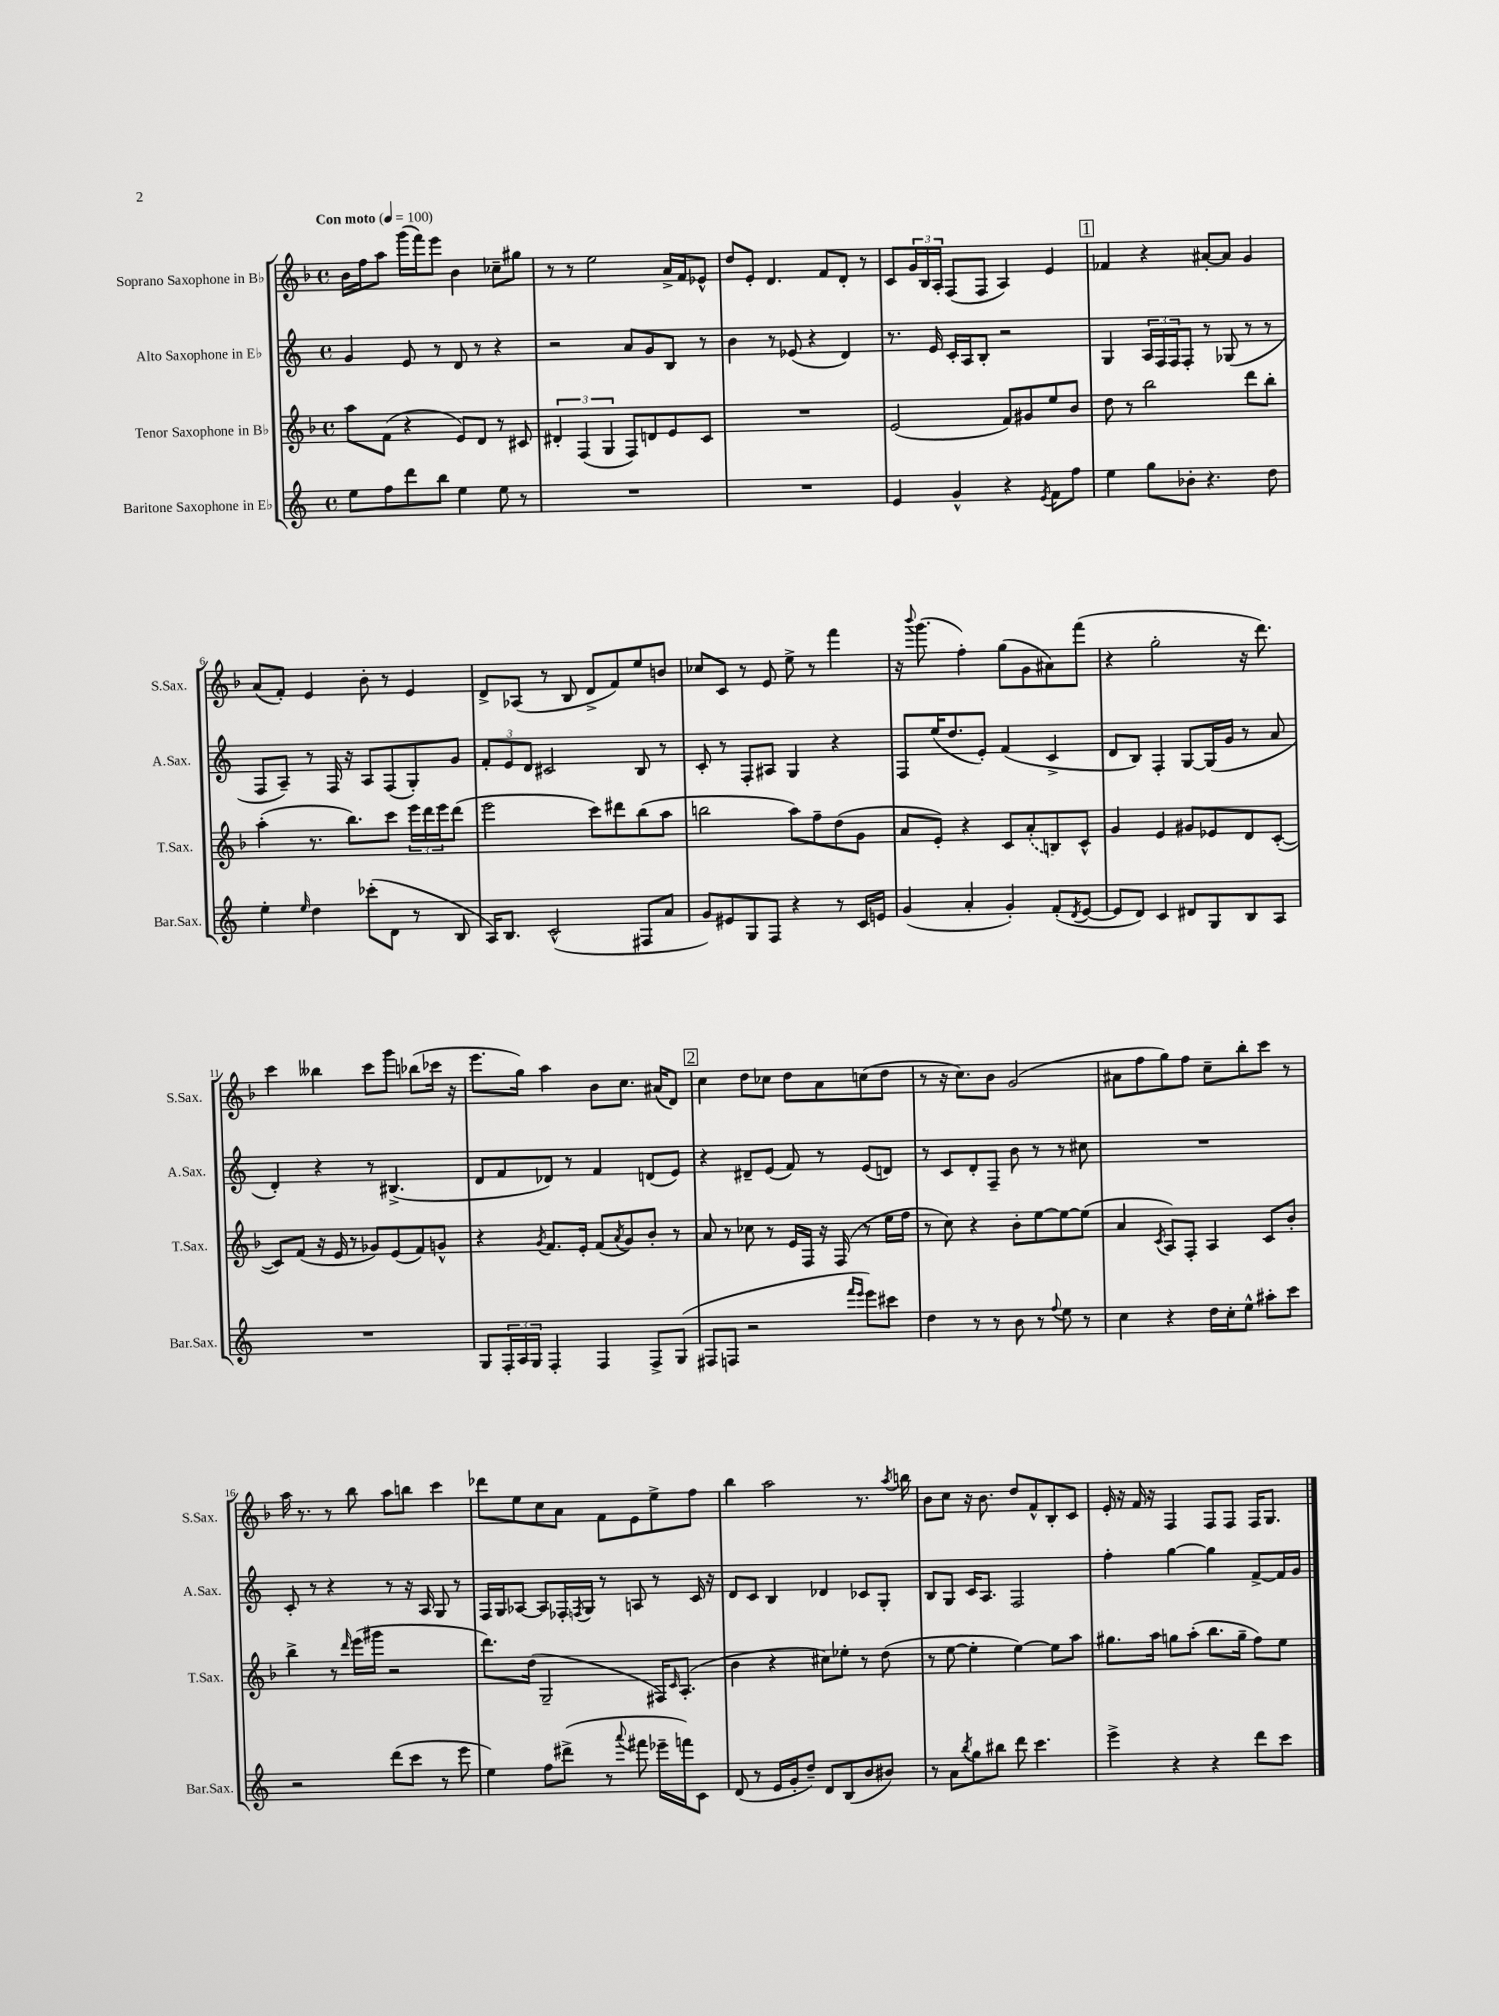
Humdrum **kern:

**kern	**kern	**kern	**kern
*part4	*part3	*part2	*part1
*staff4	*staff3	*staff2	*staff1
*I"Baritone Saxophone in E♭	*I"Tenor Saxophone in B♭	*I"Alto Saxophone in E♭	*I"Soprano Saxophone in B♭
*I'Bar.Sax.	*I'T.Sax.	*I'A.Sax.	*I'S.Sax.
*clefG2	*clefG2	*clefG2	*clefG2
*k[]	*k[b-]	*k[]	*k[b-]
*M4/4	*M4/4	*M4/4	*M4/4
*met(c)	*met(c)	*met(c)	*met(c)
*MM100	*MM100	*MM100	*MM100
=1	=1	=1	=1
!	!	!	!LO:TX:a:B:t=Con moto
8ee\L	8aa\L	4g/	16b-\LL
.	.	.	16ff\J
8ff\	(8f\J	.	8aa\J
8ddd\	4r	8e/	(16ggg\LL
.	.	.	16fff\J)
8bb\J	.	8r	8eee\J
4ee\	8e/L)	8d/	4b-\
.	8d/J	8r	.
8ee\	8r	4r	8cc-X~\L
8r	8c#X/	.	8gg#X\J
=2	=2	=2	=2
1r	6d#X'/	2r	8r
.	.	.	8r
.	(6F/	.	.
.	.	.	2ee\
.	6G/	.	.
.	8F/L)	8a/L	.
.	8dn/	8g/	.
.	8e/	8B/J	16a^/LL
.	.	.	16f/J
.	8c/J	8r	8e-X^^/J
=3	=3	=3	=3
1r	1r	4b\	8dd/L
.	.	.	8e'/J
.	.	8r	4.d/
.	.	(8e-X/	.
.	.	4r	.
.	.	.	8f/L
.	.	4d/)	8d'/J
.	.	.	8r
=4	=4	=4	=4
4e/	(2e/	8.r	8c/L
.	.	.	24g/L
.	.	.	24B-/
.	.	16e/	.
.	.	.	24A'/JJ
4g^^/	.	16c'/LL	(8F/L
.	.	16A/J	.
.	.	8B'/J	8F/J
4r	8f/L)	2r	4A/)
.	8g#X/	.	.
8qe/	.	.	.
8f\L	8ee/	.	4e/
8ff\J	8b-/J	.	.
!!LO:REH:place=s1:t=1
=5	=5	=5	=5
4ee\	8dd\	4G/	4f-X/
.	8r	.	.
8gg\L	2bb-\	24A/LL	4r
.	.	24F/	.
.	.	24F/J	.
8b-X'\J	.	8F'/J	.
4.r	.	8r	[8a#X'/L
.	.	(8G-X/	8a#/J]
.	8ddd\L	8r	4g/
8dd\	8bb-'\J	8r	.
!!LO:LB:g=z
=6	=6	=6	=6
4ee'\	(4aa'\	8F/L	(8a/L
.	.	8A~/J)	8f'/J)
16qqee/	.	.	.
4dd\	8.r	8r	4e/
.	.	16F/	.
.	8.bb-\L)	16r	.
(8ccc-X'\L	.	8A/L	8b-'\
8d\J	8ccc\J	(8F/	8r
8r	24eee\LL	8G'/)	4e/
.	24ddd\	.	.
.	24eee\J	.	.
8B/	(8ddd\J	8g/J	.
=7	=7	=7	=7
16A/KL)	2eee\	12f'/L	8d^/L
8.B/J	.	.	.
.	.	12e/	.
.	.	.	(8A-X/J
.	.	12d/J	.
(2c^^/	.	2c#X/	8r
.	.	.	8B-/
.	8ccc\L)	.	8d^/L
.	8ddd#X\	.	8f/)
8F#X/L	(8bb-\	8B/	8ee/
8a/J	8aa\J	8r	8bn/J
=8	=8	=8	=8
8g/L)	2bbn\	8c'/	8cc-X/L
8e#X/	.	8r	8c/J
8G/	.	8F'/L	8r
8F/J	.	8A#X/J	8e/
4r	8aa\L)	4G/	8ee^\
.	8ff~\	.	8r
8r	(8dd\	4r	4fff\
16c/LL	8g\J	.	.
16en/JJ	.	.	.
=9	=9	=9	=9
(4g/	8a/L	8F/L	16r
.	.	.	8qqbbb-/
.	.	.	(8.ggg\
.	8e'/J)	(16ee/K	.
.	.	8.dd/	.
4a'/	4r	.	4ff'\)
.	.	8e'/J)	.
4g'/)	8c/L	(4f/	(8gg\L
.	(8a'/	.	8g\
(8f'/L	8Bn/)	4c^/	8a#X\)
8qd/	.	.	.
[8e/J	8c^^/J	.	(8fff\J
=10	=10	=10	=10
8e/L]	4g/	8d/L	4r
8d/J)	.	8B/J)	.
4c/	4e/	4F'/	2gg'\
8d#X/L	8g#X/L	[8G/L	.
8G/	8e-X/	(16G/L]	.
.	.	16g/JJ	.
8B/	8d/	8r	16r
.	.	.	8.ddd\)
8A/J	([8c'/J	8a/	.
!!LO:LB:g=z
=11	=11	=11	=11
1r	8c/L])	4d'/)	4ccc\
.	(8f/J	.	.
.	16r	4r	4bb--X\
.	16e/	.	.
.	8r	.	.
.	8g-X/L)	8r	8ccc\L
.	(8e/	(4.B#X^/	8ggg\J
.	8f/)	.	(8bb-X\L
.	8gn^^/J	.	16ccc-X\Jk
.	.	.	16r
=12	=12	=12	=12
8G/L	4r	8d/L	8.eee\L
24F'/L	.	8f/	.
24A/	.	.	.
.	.	.	16gg\Jk)
24G/JJ	.	.	.
.	8qg/	.	.
4F'/	8.f/L	8d-X/J)	4aa\
.	.	8r	.
.	16e'/Jk	.	.
4F/	(8f/L	4f/	8b-\L
.	8qa/	.	.
.	8g/)	.	8.cc\J
8F^/L	8b-'/J	(8dn/L	.
.	.	.	(16a#X/KL
(8G/J	8r	8e/J)	8d/J)
!!LO:REH:place=s1:t=2
=13	=13	=13	=13
8F#X/L	8a/	4r	4cc\
8Fn/J	8r	.	.
2r	8cc-X\	8d#X~/L	8dd\L
.	8r	(8e/J	8cc-X\J
.	16e/LL	8f/)	8dd\L
.	16F/JJ	.	.
.	16r	8r	8a\
.	(16F/	.	.
16qqfff/LL	.	.	.
16qqeee/JJ	.	.	.
8eee\L)	8r	(8e/L	(8ccn\
8ccc#X\J	16ee\LL	8dn/J)	8dd\J
.	16ff\JJ	.	.
=14	=14	=14	=14
4dd\	8r	8r	8r
.	8cc\)	8c/L	16r
.	.	.	8.cc\L)
8r	4r	8d'/	.
8r	.	8F~/J	8b-\J
8b\	8b-'\L	8b\	(2g/
8r	[8ee\	8r	.
8qqff/	.	.	.
8ee\	8ee\_	8r	.
8r	(8ee\J]	8cc#X\	.
=15	=15	=15	=15
4cc\	4a/	1r	8a#X\L
.	.	.	8ff\
.	8qc/	.	.
4r	8A/L)	.	8gg\)
.	8F'/J	.	8ff\J
16dd\LL	4A/	.	8cc~\L
16cc'\J	.	.	.
8ee^^\J	.	.	8bb-'\
8aa#X'\L	8c/L	.	8ccc\J
8ccc\J	8b-'/J	.	8r
!!LO:LB:g=z
=16	=16	=16	=16
2r	4bb-^\	8c'/	16aa\
.	.	.	8.r
.	.	8r	.
.	8r	4r	8r
.	16qqddd/	.	.
.	(16eee\LL	.	8bb-\
.	16ggg#X\JJ	.	.
(8ddd\L	2r	8r	8aa\L
8ccc\J	.	16r	8bbn\J
.	.	16A/	.
8r	.	8G/	4ccc\
8eee\	.	8r	.
=17	=17	=17	=17
4ee\)	8.ddd\L)	16F/LL	8ddd-X\L
.	.	16G/J	.
.	.	[8A-X/J	8ee\
.	(16dd\Jk	.	.
8ff\L	2G~/	8A-/L]	8cc\
(8ddd#X^\J	.	16F-X'/L	8a\J
.	.	8qFn/	.
.	.	16G/JJ	.
8r	.	8r	8f\L
8qqaaa/	.	.	.
8fff#X\	.	8An/	8e\
16eee-X~\LL	16F#X/KL)	8r	8ee^\
.	16qqc/	.	.
16fffn\J)	(8.A'/J	.	.
8c\J	.	16c/	8ff\J
.	.	16r	.
=18	=18	=18	=18
(8d/	4b-\	8d/L	4bb-\
8r	.	8c/J	.
16e/LL	4r	4B/	2aa\
16g'/J	.	.	.
8dd~/J)	.	.	.
8d/L	8cc#X\L)	4d-X/	.
(8B/	8ee-X'\J	.	.
8b/	8r	8c-X/L	8.r
8b#X/J)	(8dd\	8G'/J	.
.	.	.	8qaa/
.	.	.	16bbn\
=19	=19	=19	=19
8r	8r	8B/L	8b-\L
8a\L	[8ee\	8G/J	8cc\J
8qbb/	.	.	.
8gg\	4ee'\]	16c/KL	16r
.	.	8.A/J	8.b-\
8bb#X\J	.	.	.
8ddd\	[4ee\)	2F/	8dd/L
4.ccc\	.	.	8f^^/
.	8ee\L]	.	8B-'/
.	8aa\J	.	8c/J
=20	=20	=20	=20
4eee^\	8.gg#X\L	4ff'\	16e'/
.	.	.	16r
.	.	.	16f/
.	16aa\Jk	.	16r
4r	8ggn\L	[4gg\	4F/
.	(8aa'\J	.	.
4r	8.bb-\L	4gg\]	8F/L
.	.	.	8F/J
.	16gg~\Jk	.	.
8ddd\L	8ff\L)	[8f^/L	16F/KL
.	.	.	8.G/J
8ccc\J	8ee\J	16f/L]	.
.	.	16g/JJ	.
==	==	==	==
*-	*-	*-	*-
